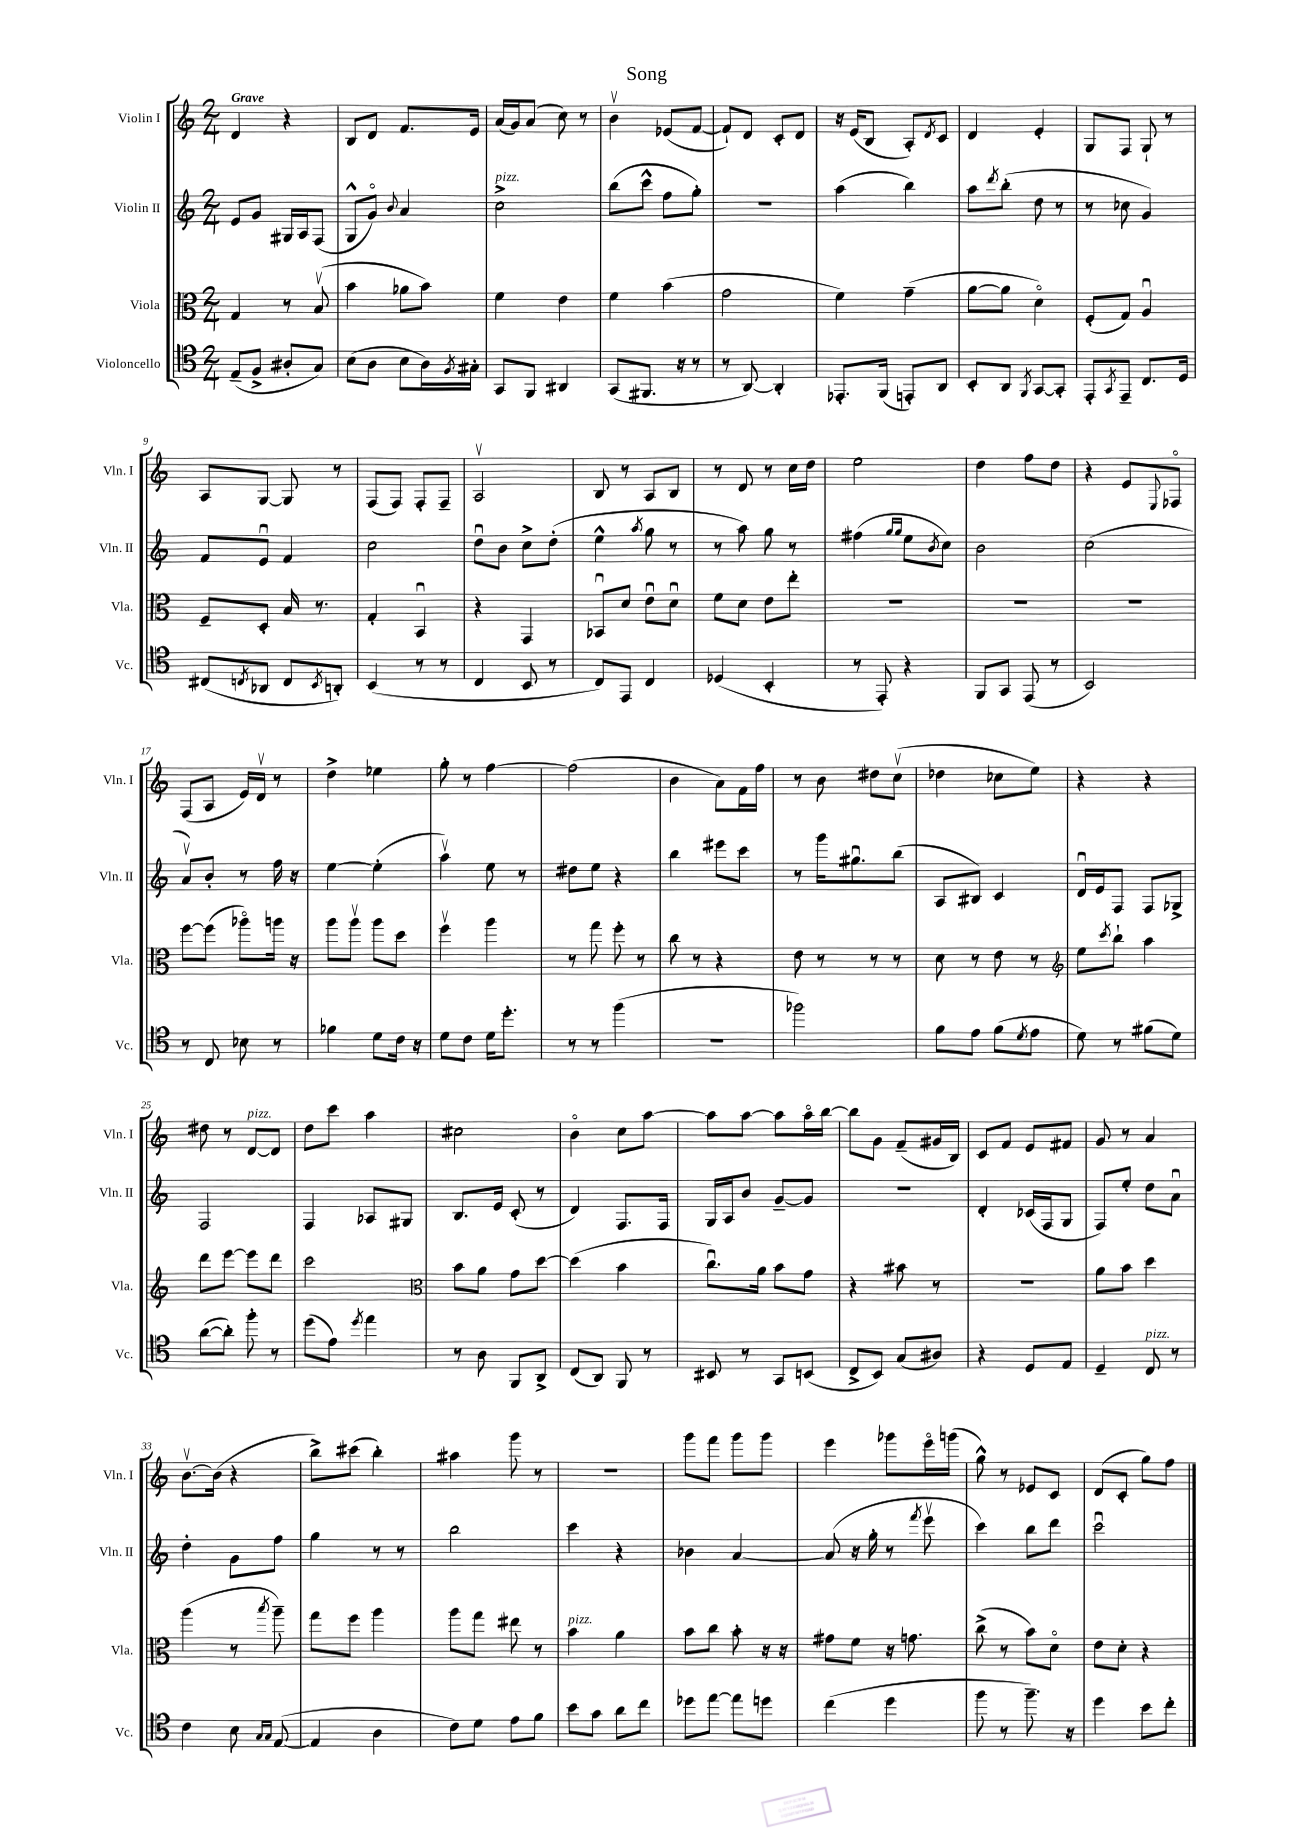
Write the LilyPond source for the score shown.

\header { title = "Song" }
<<
\new StaffGroup <<
\new Staff = "s0" \with { instrumentName = "Violin I" shortInstrumentName = "Vln. I" } {
    \clef treble \key c \major \numericTimeSignature \time 2/4 \tempo "Grave"
    d'4 r4 |
    b8 d'8 f'8. e'16 |
    a'16( g'16) a'8( c''8) r8 |
    b'4\upbow ees'8( f'8~ |
    f'8-!) d'8 c'8-. d'8 |
    r16 e'16( b8 a8-.) \acciaccatura { d'8 } c'8 |
    d'4 e'4-. |
    g8 f8 g8-! r8 |
    a8 g8~ g8 r8 |
    f8( f8) f8-. f8-- |
    a2\upbow |
    b8 r8 a8 b8 |
    r8 d'8 r8 c''16 d''16 |
    e''2 |
    d''4 f''8 d''8 |
    r4 e'8 \appoggiatura { e8 } fes8\flageolet |
    f8( a8 e'16) d'16\upbow r8 |
    d''4-> ees''4 |
    g''8-. r8 f''4~ |
    f''2( |
    b'4 a'8) f'16 f''16 |
    r8 b'8 dis''8 c''8\upbow( |
    des''4 ces''8 e''8) |
    r4 r4 |
    dis''8 r8 d'8~^\markup { \italic "pizz." } d'8 |
    d''8 c'''8 a''4 |
    cis''2 |
    b'4\flageolet c''8 a''8~ |
    a''8 a''8~ a''8 a''16\flageolet b''16~ |
    b''8 g'8 f'8--( gis'16 b16) |
    c'8 f'8 e'8 fis'8 |
    g'8 r8 a'4 |
    b'8.~\upbow b'16( r4 |
    b''8->) cis'''8( b''4-.) |
    ais''4 g'''8 r8 |
    R2 |
    g'''8 f'''8 g'''8 g'''8 |
    e'''4 ges'''8 e'''16\flageolet g'''16( |
    g''8-^) r8 ees'8 c'8 |
    d'8( c'8-. g''8) f''8 \bar "|." |
}
\new Staff = "s1" \with { instrumentName = "Violin II" shortInstrumentName = "Vln. II" } {
    \clef treble \key c \major \numericTimeSignature \time 2/4
    e'8 g'8 gis16 a16 f8( |
    g8-^ g'8\flageolet) \appoggiatura { b'8 } a'4 |
    c''2->^\markup { \italic "pizz." } |
    b''8( c'''8-^ f''8 g''8-.) |
    r2 |
    a''4( b''4) |
    a''8 \acciaccatura { d'''8 } b''8-.( d''8 r8 |
    r8 ces''8 g'4) |
    f'8 e'8\downbow f'4 |
    c''2 |
    d''8\downbow b'8 c''8-> d''8-.( |
    e''4-^ \acciaccatura { a''8 } g''8 r8 |
    r8 a''8) g''8 r8 |
    fis''4( \grace { g''16 g''16 } e''8 \acciaccatura { b'8 } c''8) |
    b'2 |
    c''2( |
    a'8\upbow) b'8-. r8 f''16 r16 |
    e''4~ e''4-.( |
    a''4\upbow) e''8 r8 |
    dis''8 e''8 r4 |
    b''4 eis'''8 c'''8 |
    r8 g'''16 gis''8.\downbow b''8( |
    a8 bis8) c'4 |
    d'16\downbow e'16 f8 f8 ges8-> |
    f2 |
    f4 aes8 gis8 |
    b8. e'16 c'8-.( r8 |
    d'4) f8. f16 |
    g16 a16 b'8 g'8~-- g'8 |
    r2 |
    d'4-. ces'16( f16 g8 |
    f8) e''8-. d''8 a'8\downbow |
    d''4-. g'8 f''8 |
    g''4 r8 r8 |
    b''2 |
    c'''4 r4 |
    bes'4 a'4~ |
    a'8( r16 g''16-. r8 \acciaccatura { f'''8 } e'''8\upbow |
    c'''4) b''8 d'''8 |
    c'''2\downbow \bar "|." |
}
\new Staff = "s2" \with { instrumentName = "Viola" shortInstrumentName = "Vla." } {
    \clef alto \key c \major \numericTimeSignature \time 2/4
    g4 r8 b8\upbow( |
    b'4 aes'8 b'8) |
    f'4 e'4 |
    f'4 b'4( |
    g'2 |
    f'4) g'4--( |
    a'8~ a'8 d'4\flageolet) |
    f8-.( g8) a4\downbow |
    f8-- d8-. b16 r8. |
    g4-. b,4\downbow |
    r4 g,4 |
    bes,8\downbow d'8 e'8\downbow d'8\downbow |
    f'8 d'8 e'8 e''8-. |
    R2 |
    R2 |
    R2 |
    f''8~ f''8( aes''8\flageolet) a''16 r16 |
    a''8 a''8\upbow a''8 d''8 |
    f''4\upbow a''4 |
    r8 g''8 f''8-. r8 |
    c''8 r8 r4 |
    e'8 r8 r8 r8 |
    d'8 r8 e'8 r8 |
    \clef treble e''8 \acciaccatura { c'''8 } b''8-! a''4 |
    d'''8 e'''8~ e'''8 d'''8 |
    c'''2 |
    \clef alto b'8 a'8 g'8 d''8~ |
    d''4( b'4 |
    c''8.\downbow) a'16 b'8 g'8 |
    r4 bis'8 r8 |
    R2 |
    a'8 b'8 d''4 |
    a''4( r8 \acciaccatura { b''8 } a''8--) |
    g''8 f''8 a''4 |
    a''8 g''8 eis''8 r8 |
    b'4^\markup { \italic "pizz." } a'4 |
    b'8 c''8 b'8-. r16 r16 |
    gis'8 f'8 r16 g'8. |
    c''8->( r8 b'8) d'8\flageolet |
    e'8 d'8-. r4 \bar "|." |
}
\new Staff = "s3" \with { instrumentName = "Violoncello" shortInstrumentName = "Vc." } {
    \clef tenor \key c \major \numericTimeSignature \time 2/4
    e8--( f8-> ais8-. g8) |
    b8( a8 b8 a16) \acciaccatura { f8 } gis16-. |
    g,8 f,8 ais,4 |
    g,8( fis,8. r16 r8 |
    r8 a,8~) a,4-. |
    ees,8.-. f,16( e,8-.) a,8 |
    b,8-. a,8 \acciaccatura { f,8 } g,8~ g,8-. |
    e,8-. \acciaccatura { g,8 } e,8-- c8. d16 |
    cis8( \acciaccatura { c8 } aes,8 c8 \acciaccatura { b,8 } a,8-.) |
    b,4( r8 r8 |
    c4 b,8 r8 |
    c8) e,8 c4 |
    des4( b,4-. |
    r8 e,8-.) r4 |
    f,8 g,8 e,8( r8 |
    b,2) |
    r8 c8 bes8 r8 |
    fes'4 d'8 c'16 r16 |
    d'8 c'8 d'16 d''8.-. |
    r8 r8 f''4( |
    R2 |
    fes''2) |
    f'8 e'8 f'8( \acciaccatura { d'8 } e'8 |
    d'8) r8 fis'8( d'8) |
    a'8~( a'8-.) f''8-. r8 |
    d''8( e'8) \acciaccatura { d''8 } e''4 |
    r8 a8 f,8 a,8-> |
    c8( a,8) f,8 r8 |
    bis,8 r8 g,8 b,8( |
    c8-> b,8) g8( ais8) |
    r4 d8 e8 |
    d4-- c8^\markup { \italic "pizz." } r8 |
    c'4 b8 \grace { g16 g16 } e8~( |
    e4 a4 |
    c'8) d'8 e'8 f'8 |
    b'8 g'8 a'8 c''8 |
    des''8 e''8~ e''8 d''8 |
    c''4( d''4 |
    f''8 r8 f''8.--) r16 |
    d''4 b'8 c''8-. \bar "|." |
}
>>
>>
